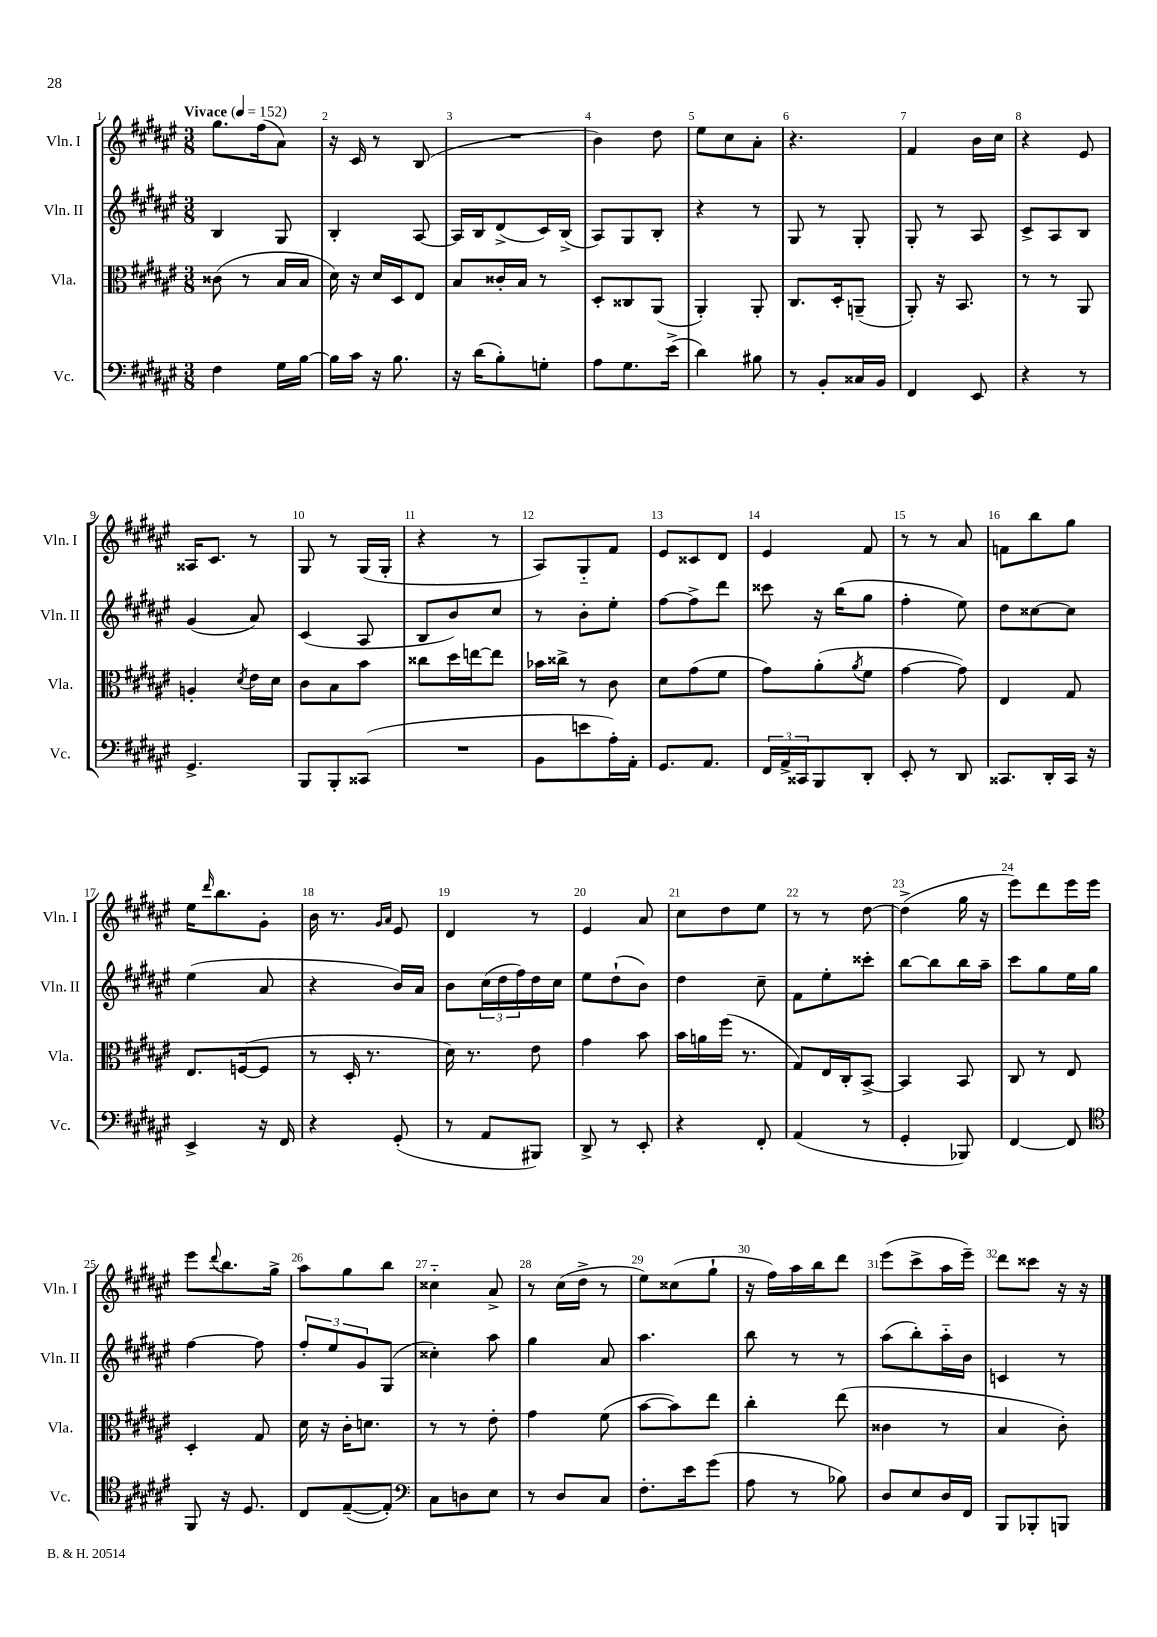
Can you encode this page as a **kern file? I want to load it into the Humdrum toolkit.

**kern	**kern	**kern	**kern
*part4	*part3	*part2	*part1
*staff4	*staff3	*staff2	*staff1
*I"Vc.	*I"Vla.	*I"Vln. II	*I"Vln. I
*I'Vc.	*I'Vla.	*I'Vln. II	*I'Vln. I
*clefF4	*clefC3	*clefG2	*clefG2
*k[f#c#g#d#a#e#]	*k[f#c#g#d#a#e#]	*k[f#c#g#d#a#e#]	*k[f#c#g#d#a#e#]
*M3/8	*M3/8	*M3/8	*M3/8
*MM152	*MM152	*MM152	*MM152
=1	=1	=1	=1
!	!	!	!LO:TX:a:B:t=Vivace
4F#\	(8c##X\	4B/	8.gg#\L
.	8r	.	.
.	.	.	(16ff#\k
16G#\LL	16B/LL	8G#/	8a#\J)
[16B\JJ	16B/JJ	.	.
=2	=2	=2	=2
16B\LL]	16d#\)	4B'/	16r
16c#\JJ	16r	.	16c#/
16r	16d#/LL	.	8r
8.B\	16D#/J	.	.
.	8E#/J	[8A#/	(8B/
=3	=3	=3	=3
16r	8B/L	16A#/LL]	4.r
(16d#\KL	.	16B/J	.
8B'\)	16c##X'/L	(8d#^/	.
.	16B/JJ	.	.
8Gn'\J	8r	16c#/L)	.
.	.	(16B^/JJ	.
=4	=4	=4	=4
8A#\L	8D#'/L	8A#/L)	4b\)
8.G#\	8C##X/	8G#/	.
.	(8AA#/J	8B'/J	8dd#\
(16e#^\Jk	.	.	.
=5	=5	=5	=5
4d#\)	4AA#'/)	4r	8ee#\L
.	.	.	8cc#\
8B#X\	8AA#'/	8r	8a#'\J
=6	=6	=6	=6
8r	8.C#/L	8G#/	4.r
8BB'/L	.	8r	.
.	16D#'/k	.	.
16C##X/L	(8AAn~/J	8G#'/	.
16BB/JJ	.	.	.
=7	=7	=7	=7
4FF#/	8AA#'/)	8G#'/	4f#/
.	16r	8r	.
.	8.BB/	.	.
8EE#/	.	8A#/	16b\LL
.	.	.	16cc#\JJ
=8	=8	=8	=8
4r	8r	8c#^/L	4r
.	8r	8A#/	.
8r	8AA#/	8B/J	8e#/
!!LO:LB:g=z
=9	=9	=9	=9
4.GG#^/	4An'/	(4g#/	16A##X/KL
.	.	.	8.c#/J
.	8qd#/	.	.
.	16e#\LL	8a#/)	8r
.	16d#\JJ	.	.
=10	=10	=10	=10
8BBB/L	8c#\L	(4c#/	8G#/
8BBB'/	8B\	.	8r
(8CC##X/J	8b\J	8A#/	(16G#/LL
.	.	.	16G#'/JJ
=11	=11	=11	=11
4.r	8cc##X\L	8B/L	4r
.	16dd#\L	8b/)	.
.	[16een\J	.	.
.	8ee\J]	8cc#/J	8r
=12	=12	=12	=12
8BB\L	16b-X\LL	8r	8A#/L)
.	16cc##X^\JJ	.	.
8en\	8r	8b'\L	8G#/
16A#'\L)	8c#\	8ee#'\J	8f#/J
16AA#'\JJ	.	.	.
=13	=13	=13	=13
8.GG#/L	8d#\L	[8ff#\L	8e#/L
.	(8g#\	8ff#^\]	8c##X/
8.AA#/J	.	.	.
.	8f#\J	8ddd#\J	8d#/J
=14	=14	=14	=14
24FF#/LL	8g#\L)	8ccc##X\	4e#/
24AA#^/	.	.	.
24CC##X/J	.	.	.
8BBB/	(8a#'\	16r	.
.	.	(16bb\KL	.
.	8qa#/	.	.
8DD#'/J	8f#\J	8gg#\J	8f#/
=15	=15	=15	=15
8EE#'/	[4g#\	4ff#'\	8r
8r	.	.	8r
8DD#/	8g#\])	8ee#\)	8a#/
=16	=16	=16	=16
8.CC##X/L	4E#/	8dd#\L	8fn\L
.	.	[8cc##X\	8bb\
16DD#'/L	.	.	.
16CC##/JJ	8G#/	8cc##\J]	8gg#\J
16r	.	.	.
!!LO:LB:g=z
=17	=17	=17	=17
4EE#^/	8.E#/L	(4ee#\	16ee#\KL
.	.	.	16qqddd#/
.	.	.	8.bb\
.	([16Fn/k	.	.
16r	8F/J]	8a#/	8g#'\J
16FF#/	.	.	.
=18	=18	=18	=18
4r	8r	4r	16b\
.	.	.	8.r
.	16D#'/	.	.
.	8.r	.	.
.	.	.	16qqg#/LL
.	.	.	16qqa#/JJ
(8GG#'/	.	16b/LL)	8e#/
.	.	16a#/JJ	.
=19	=19	=19	=19
8r	16d#\)	8b\L	4d#/
.	8.r	.	.
8AA#/L	.	(24cc#\L	.
.	.	24dd#\	.
.	.	24ff#\)	.
8BBB#X/J)	8e#\	16dd#\	8r
.	.	16cc#\JJ	.
=20	=20	=20	=20
8DD#^/	4g#\	8ee#\L	4e#/
8r	.	(8dd#`\	.
8EE#'/	8b\	8b\J)	8a#/
=21	=21	=21	=21
4r	16b\LL	4dd#\	8cc#\L
.	16an\	.	.
.	(16ff#\JJ	.	8dd#\
.	8.r	.	.
8FF#'/	.	8cc#~\	8ee#\J
=22	=22	=22	=22
(4AA#/	8G#/L)	8f#\L	8r
.	16E#/L	8ee#'\	8r
.	16C#'/J	.	.
8r	[8BB^/J	8ccc##X'\J	[8dd#\
=23	=23	=23	=23
4GG#'/	4BB/]	[8bb\L	(4dd#^\]
.	.	8bb\]	.
8BBB-X/)	8BB/	16bb\L	16gg#\
.	.	16aa#~\JJ	16r
=24	=24	=24	=24
[4FF#/	8C#/	8ccc#\L	8eee#\L)
.	8r	8gg#\	8ddd#\
8FF#/]	8E#/	16ee#\L	16eee#\L
.	.	16gg#\JJ	16eee#\JJ
!!LO:LB:g=z
=25	=25	=25	=25
*clefC4	*	*	*
8FF#/	4D#'/	[4ff#\	8eee#\L
.	.	.	8qqddd#/
16r	.	.	8.bb\
8.D#/	.	.	.
.	8G#/	8ff#\]	.
.	.	.	16gg#^\Jk
=26	=26	=26	=26
8C#/L	16d#\	12ff#'/L	8aa#\L
.	16r	.	.
.	.	12ee#/	.
([8E#~/	16c#'\KL	.	8gg#\
.	.	12g#/	.
.	8.dn\J	.	.
8E#'/J])	.	(8G#/J	8bb\J
=27	=27	=27	=27
*clefF4	*	*	*
8C#\L	8r	4cc##X'\)	4cc##X\
8Dn\	8r	.	.
8E#\J	8e#'\	8aa#\	8a#^/
=28	=28	=28	=28
8r	4g#\	4gg#\	8r
8D#/L	.	.	(16cc#\LL
.	.	.	16dd#^\JJ
8C#/J	(8f#\	8a#/	8r
=29	=29	=29	=29
8.F#'\L	[8b\L	4.aa#\	8ee#\L)
.	8b\])	.	(8cc##X\
16e#\k	.	.	.
(8g#\J	8ee#\J	.	8gg#`\J
=30	=30	=30	=30
8A#\	4cc#'\	8bb\	16r
.	.	.	16ff#\LL)
8r	.	8r	16aa#\
.	.	.	16bb\J
8B-X\)	(8ee#\	8r	8ddd#\J
=31	=31	=31	=31
8D#/L	4c##X\	(8aa#\L	(8eee#\L
8E#/	.	8bb'\)	8ccc#^\
16D#/L	8r	16aa#\L	16aa#\L
16FF#/JJ	.	16b\JJ	16eee#~\JJ)
=32	=32	=32	=32
8BBB/L	4B/	4cn/	8ddd#\L
8BBB-X'/	.	.	8ccc##X\J
8BBBn/J	8c#'\)	8r	16r
.	.	.	16r
==	==	==	==
*-	*-	*-	*-
